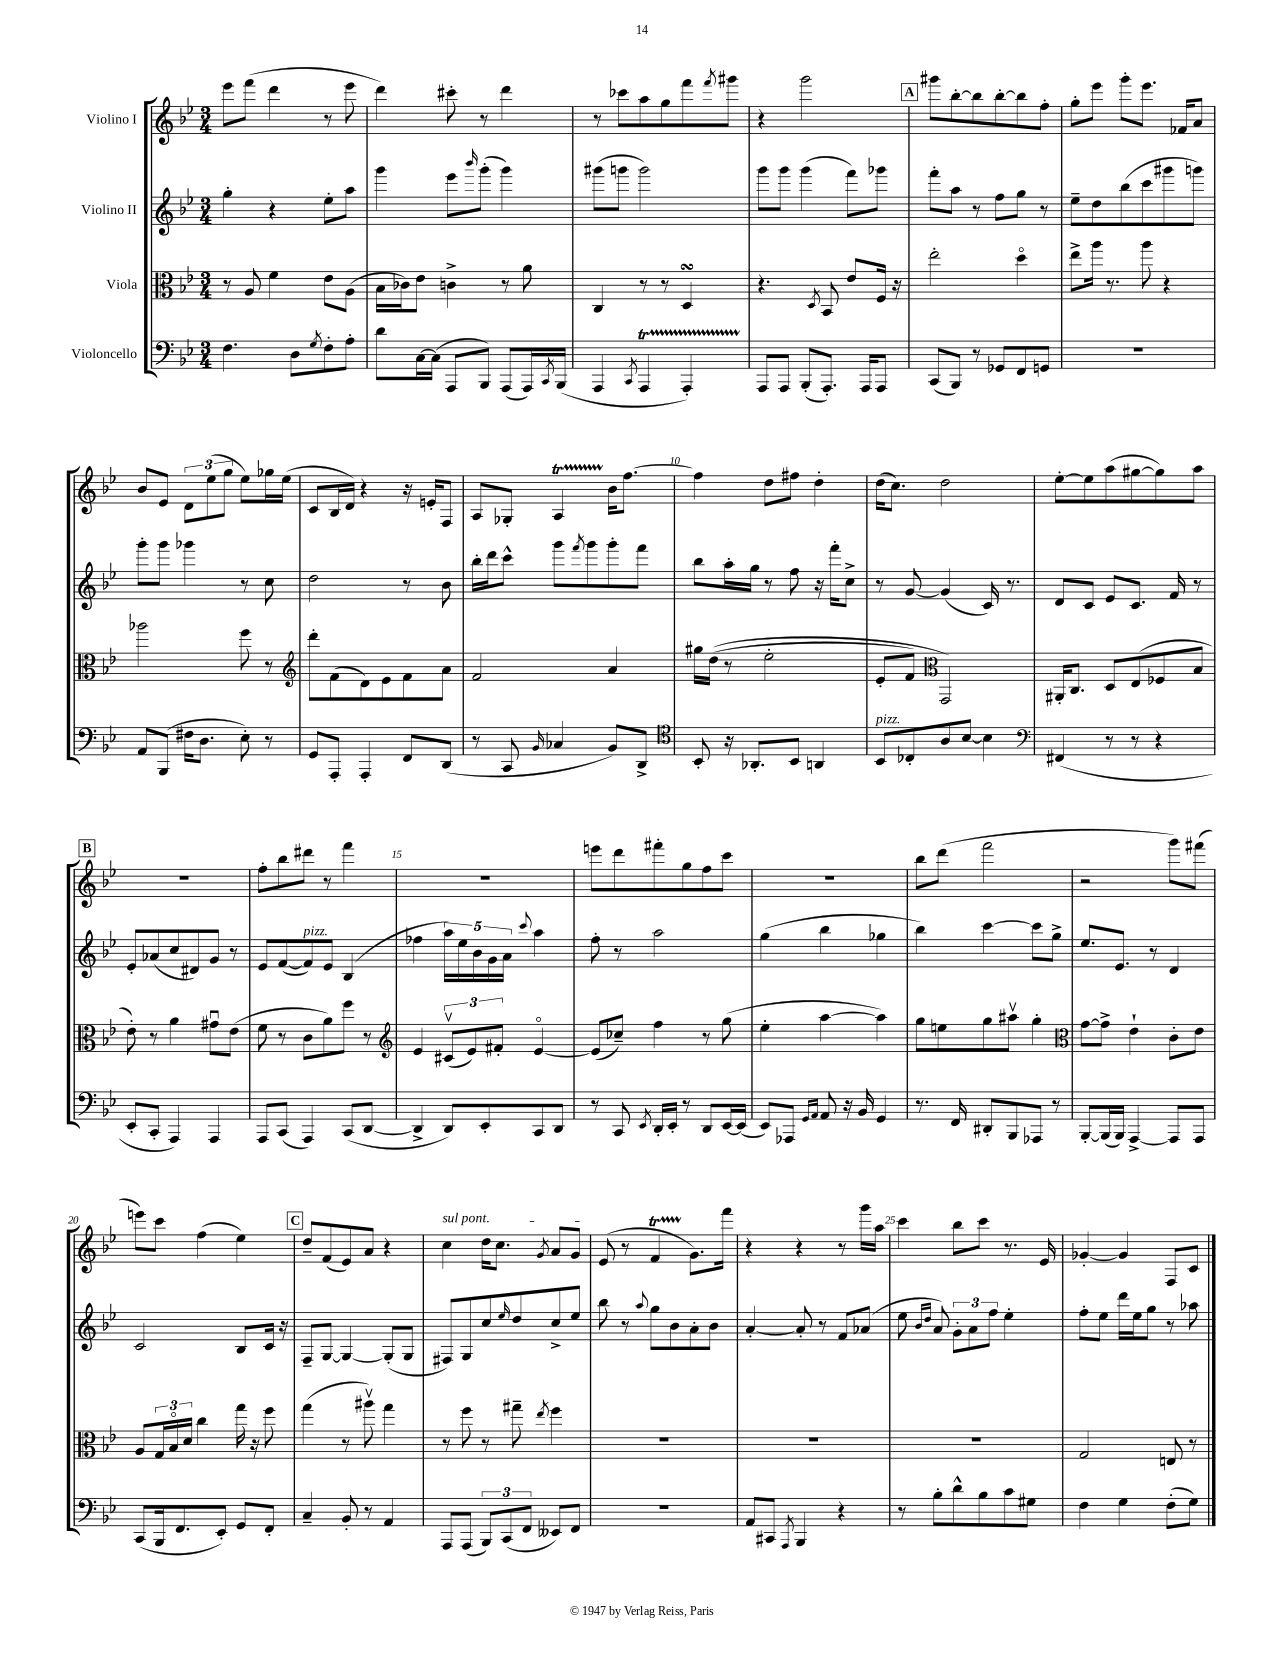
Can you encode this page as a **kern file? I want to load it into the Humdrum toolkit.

**kern	**kern	**kern	**kern
*part4	*part3	*part2	*part1
*staff4	*staff3	*staff2	*staff1
*I"Violoncello	*I"Viola	*I"Violino II	*I"Violino I
*clefF4	*clefC3	*clefG2	*clefG2
*k[b-e-]	*k[b-e-]	*k[b-e-]	*k[b-e-]
*M3/4	*M3/4	*M3/4	*M3/4
=1	=1	=1	=1
4.F\	8r	4gg'\	8eee-\L
.	8A/	.	(8fff\J
.	4f\	4r	4ddd\
8D\L	.	.	.
8qG/	.	.	.
8F'\	8e-\L	8ee-'\L	8r
8A'\J	(8A\J	8aa\J	8eee-\
=2	=2	=2	=2
8d\L	16B-\LL	4ggg\	4ddd\)
.	16c-X\J)	.	.
[16C\L	8e-\J	.	.
(16C\JJ]	.	.	.
8AAA/L	4cn^\	8eee-\L	8ccc#X'\
.	.	16qqbbb-/	.
8BBB-/J)	.	(8ggg'\J	8r
(8AAA/L	8r	4ggg\)	4ddd\
16AAA/L)	8a\	.	.
8qCC/	.	.	.
(16BBB-/JJ	.	.	.
=3	=3	=3	=3
4AAA/	4C/	(8ggg#X\L	8r
.	.	8gggn\J	8ccc-X\L
8qCC/	.	.	.
4AAAt/	8r	2ggg\)	8aa\
.	8r	.	8gg\
4AAATTT'/)	4DsSsS/	.	8fff\
.	.	.	8qfff/
.	.	.	8ggg#X\J
=4	=4	=4	=4
8AAA/L	4.r	8ggg\L	4r
8AAA/J	.	8ggg\J	.
(8BBB-'/L	.	(4ggg\	2ggg\
.	8qD/	.	.
8.AAA'/J)	8BB-/	.	.
.	8e-/L	8fff\L)	.
16AAA/KL	.	.	.
8AAA/J	16F/Jk	8ggg-X\J	.
.	16r	.	.
!!LO:REH:place=s1:t=A
=5	=5	=5	=5
(8CC/L	2ee-'\	8fff'\L	8ggg#X\L
8BBB-/J)	.	8aa\J	[8bb-'\
8r	.	8r	8bb-\]
8GG-X/L	.	8ff\L	[8bb-'\
8FF/	4dd\	8gg\J	8bb-\]
8GGn/J	.	8r	8ff'\J
=6	=6	=6	=6
2.r	8ee-^\L	8ee-~\L	8gg'\L
.	16aa\Jk	8dd\	8eee-\J
.	8.r	.	.
.	.	(8bb-\	8ggg'\L
.	8aa\	8ccc\	8.eee-\J
.	4r	8ggg#X\	.
.	.	.	16f-X/KL
.	.	8gggn\J)	8a/J
!!LO:LB:g=z
=7	=7	=7	=7
8AA/L	2aa-X\	8ggg'\L	8b-/L
(8BBB-/J	.	8ggg\J	8e-/J
16F#X\KL	.	4ggg-X\	12d\L
8.D\J	.	.	.
.	.	.	(12ee-\
.	.	.	12gg\J
8E-'\)	8ff\	8r	8ee-\L)
8r	8r	8cc\	16gg-X\L
.	.	.	(16ee-\JJ
=8	=8	=8	=8
*	*clefG2	*	*
8GG/L	8ddd'\L	2dd\	8c/L
8AAA'/J	(8f\	.	16B-/L
.	.	.	16d/JJ)
4AAA'/	8d\)	.	4r
.	8e-\	.	.
8FF/L	8f\	8r	16r
.	.	.	16en'/KL
(8DD/J	8a\J	8b-\	8F/J
=9	=9	=9	=9
8r	2f/	16bb-'\LL	8A/L
.	.	16ddd\J	.
8CC/	.	8ccc^^\J	8G-X'/J
16qqBB-/	.	.	.
4C-X/	.	8ggg\L	4At/
.	.	8qfff/	.
.	.	8ggg\	.
8BB-/L)	4a/	8ggg'\	16b-\KL
.	.	.	[8.ff\J
8DD^/J	.	8fff\J	.
=10	=10	=10	=10
*clefC4	*	*	*
8BB-'/	16gg#X\LL	8bb-\L	4ff\]
.	((16dd\JJ	.	.
16r	8r	16aa'\L	.
8.AA-X'/L	.	16gg\JJ	.
.	2ee-'\	8r	8dd\L
8BB-/J	.	8ff\	8ff#X\J
4AAn/	.	16r	4dd'\
.	.	16fff'\KL	.
.	.	8cc^\J	.
=11	=11	=11	=11
!LO:TX:a:i:t=pizz.	!	!	!
8BB-/L	8e-'/L	8r	(16dd\KL
.	.	.	8.cc\J)
8C-X'/	8f/J)	[8g/	.
*	*clefC3	*	*
8A/	2GG/)	(4g/]	2dd\
[8B-/J	.	.	.
4B-\]	.	16c/)	.
.	.	8.r	.
=12	=12	=12	=12
*clefF4	*	*	*
(4FF#X/	16AA#X'/KL	8d/L	[8ee-'\L
.	8.C/J	.	.
.	.	8c/J	8ee-\]
8r	8D/L	8e-/L	(8aa\
8r	(8E-/	8.c/J	[8gg#X\
4r	8F-X/	.	8gg#\])
.	.	16f/	.
.	8B-/J	8r	8aa\J
!!LO:LB:g=z
!!LO:REH:place=s1:t=B
=13	=13	=13	=13
8EE-'/L	8e-'\)	8e-'/L	2.r
8CC'/J	8r	(8a-X/	.
4AAA/)	4a\	8cc/	.
.	.	8d#X/)	.
4AAA/	8g#Xu\L	8g/J	.
.	(8e-\J	8r	.
=14	=14	=14	=14
8AAA/L	8f\	8e-/L	8ff'\L
(8CC/J	8r	([8f/	8bb-\
!	!	!LO:TX:a:i:t=pizz.	!
4AAA/)	8c\L	8f/])	8ddd#X\J
.	8a\)	8e-/J	8r
(8CC/L	8ff\J	(4B-/	4fff\
[8DD/J	8r	.	.
=15	=15	=15	=15
*	*clefG2	*	*
4DD^/]	4e-/	4ff-X\	2.r
8DD/L)	(12c#Xv/L	20aa\LL)	.
.	.	20ee-\	.
.	12e-/)	.	.
.	.	20b-\	.
8EE-'/	.	.	.
.	.	20g\	.
.	12f#X'/J	.	.
.	.	20a\JJ	.
.	.	8qqccc/	.
8CC/	[4e-/	4aa\	.
8DD/J	.	.	.
=16	=16	=16	=16
8r	(8e-/L]	8ff'\	8eeen\L
8CC/	8cc-X~/J)	8r	8ddd\
8qEE-/	.	.	.
16DD'/LL	4ff\	2aa\	8fff#X'\
16EE-'/JJ	.	.	.
8r	.	.	8gg\
8DD/L	8r	.	8ff\
[16EE-/L	(8gg\	.	8ccc\J
(16EE-/JJ]	.	.	.
=17	=17	=17	=17
8EE-/L)	4ee-'\	(4gg\	2.r
8AAA-X/J	.	.	.
16qqGG/LL	.	.	.
16qqAA/JJ	.	.	.
8AA/	[4aa\	4bb-\	.
16r	.	.	.
16BB-/	.	.	.
4GG/	4aa\])	4gg-X\	.
=18	=18	=18	=18
8.r	8gg\L	4bb-\)	8bb-\L
.	8een\	.	(8ddd\J
16FF/	.	.	.
8DD#X'/L	8gg\	[4ccc\	2fff\
8BBB-/	8aa#Xv\J	.	.
8AAA-X/J	4gg'\	8ccc\L]	.
8r	.	8gg^\J	.
=19	=19	=19	=19
*	*clefC3	*	*
[8BBB-'/L	[8g\L	8.ee-/L	2r
(16BBB-/L]	8g^\J]	.	.
16BBB-/JJ)	.	8.e-/J	.
[4AAA^/	4e-`\	.	.
.	.	8r	.
8AAA/L]	8c'\L	4d/	8ggg\L)
8AAA/J	8e-\J	.	(8fff#X\J
!!LO:LB:g=z
=20	=20	=20	=20
(8CC/L	8A/L	2c/	8eeen\L)
16BBB-/k	24G/L	.	8ccc\J
.	24B-/	.	.
8.FF/	.	.	.
.	24d/JJ	.	.
.	4cc\	.	(4ff\
8EE-'/J)	.	.	.
8GG/L	16gg\	8B-/L	4ee-\)
.	16r	.	.
8FF'/J	8ff\	16c/Jk	.
.	.	16r	.
!!LO:REH:place=s1:t=C
=21	=21	=21	=21
4C~/	(4gg\	8F~/L	8dd~/L
.	.	[8G/J	(8f/
8BB-'/	8r	4G/_	8e-/)
8r	8aa#Xv\)	.	8a/J
4AA/	4gg\	(8G'/L]	4r
.	.	8G/J	.
=22	=22	=22	=22
!	!	!	!LO:TX:a:i:t=sul pont.
8AAA/L	8r	8F#X/L)	4cc\
(8AAA/J	8ff\	8G/	.
12BBB-/L)	8r	8cc/	16dd\KL
.	.	.	8.cc\J
(12CC/	.	.	.
.	.	16qqee-/	.
.	8gg#X~\	8dd/	.
12FF/J	.	.	.
.	8qee-/	.	8qg/
8EE--X/L)	4ff\	8cc^/	8a/L
8FF/J	.	8ee-/J	8g/J
=23	=23	=23	=23
2.r	2.r	8bb-\	(8e-/
.	.	8r	8r
.	.	8qqaa/	.
.	.	8gg\L	4fT/
.	.	8b-\	.
.	.	8a'\	8.g\L)
.	.	8b-\J	.
.	.	.	16fff\Jk
=24	=24	=24	=24
8AA/L	2.r	[4a'/	4r
8CC#X/J	.	.	.
8qAAA/	.	.	.
4BBB-/	.	8a'/]	4r
.	.	8r	.
4r	.	8f/L	8r
.	.	(8a-X/J	16ggg\LL
.	.	.	16aa\JJ
=25	=25	=25	=25
8r	2.r	8ee-\	4ccc\
.	.	16qqb-/LL	.
.	.	16qqdd/JJ	.
8B-'\L	.	8a/)	.
8d^^\	.	12g'\L	8bb-\L
.	.	12a\	.
8B-\	.	.	8ccc\J
.	.	12ff\J	.
8c\	.	4ee-'\	8.r
8G#X\J	.	.	.
.	.	.	16e-/
=26	=26	=26	=26
4F\	2G/	8ff'\L	[4g-X'/
.	.	8ee-\J	.
4G\	.	16ddd\LL	4g-/]
.	.	16ee-\J	.
.	.	8gg\J	.
(8F'\L	8En/	8r	8F/L
8G\J)	8r	8aa-X\	8c/J
==	==	==	==
*-	*-	*-	*-
